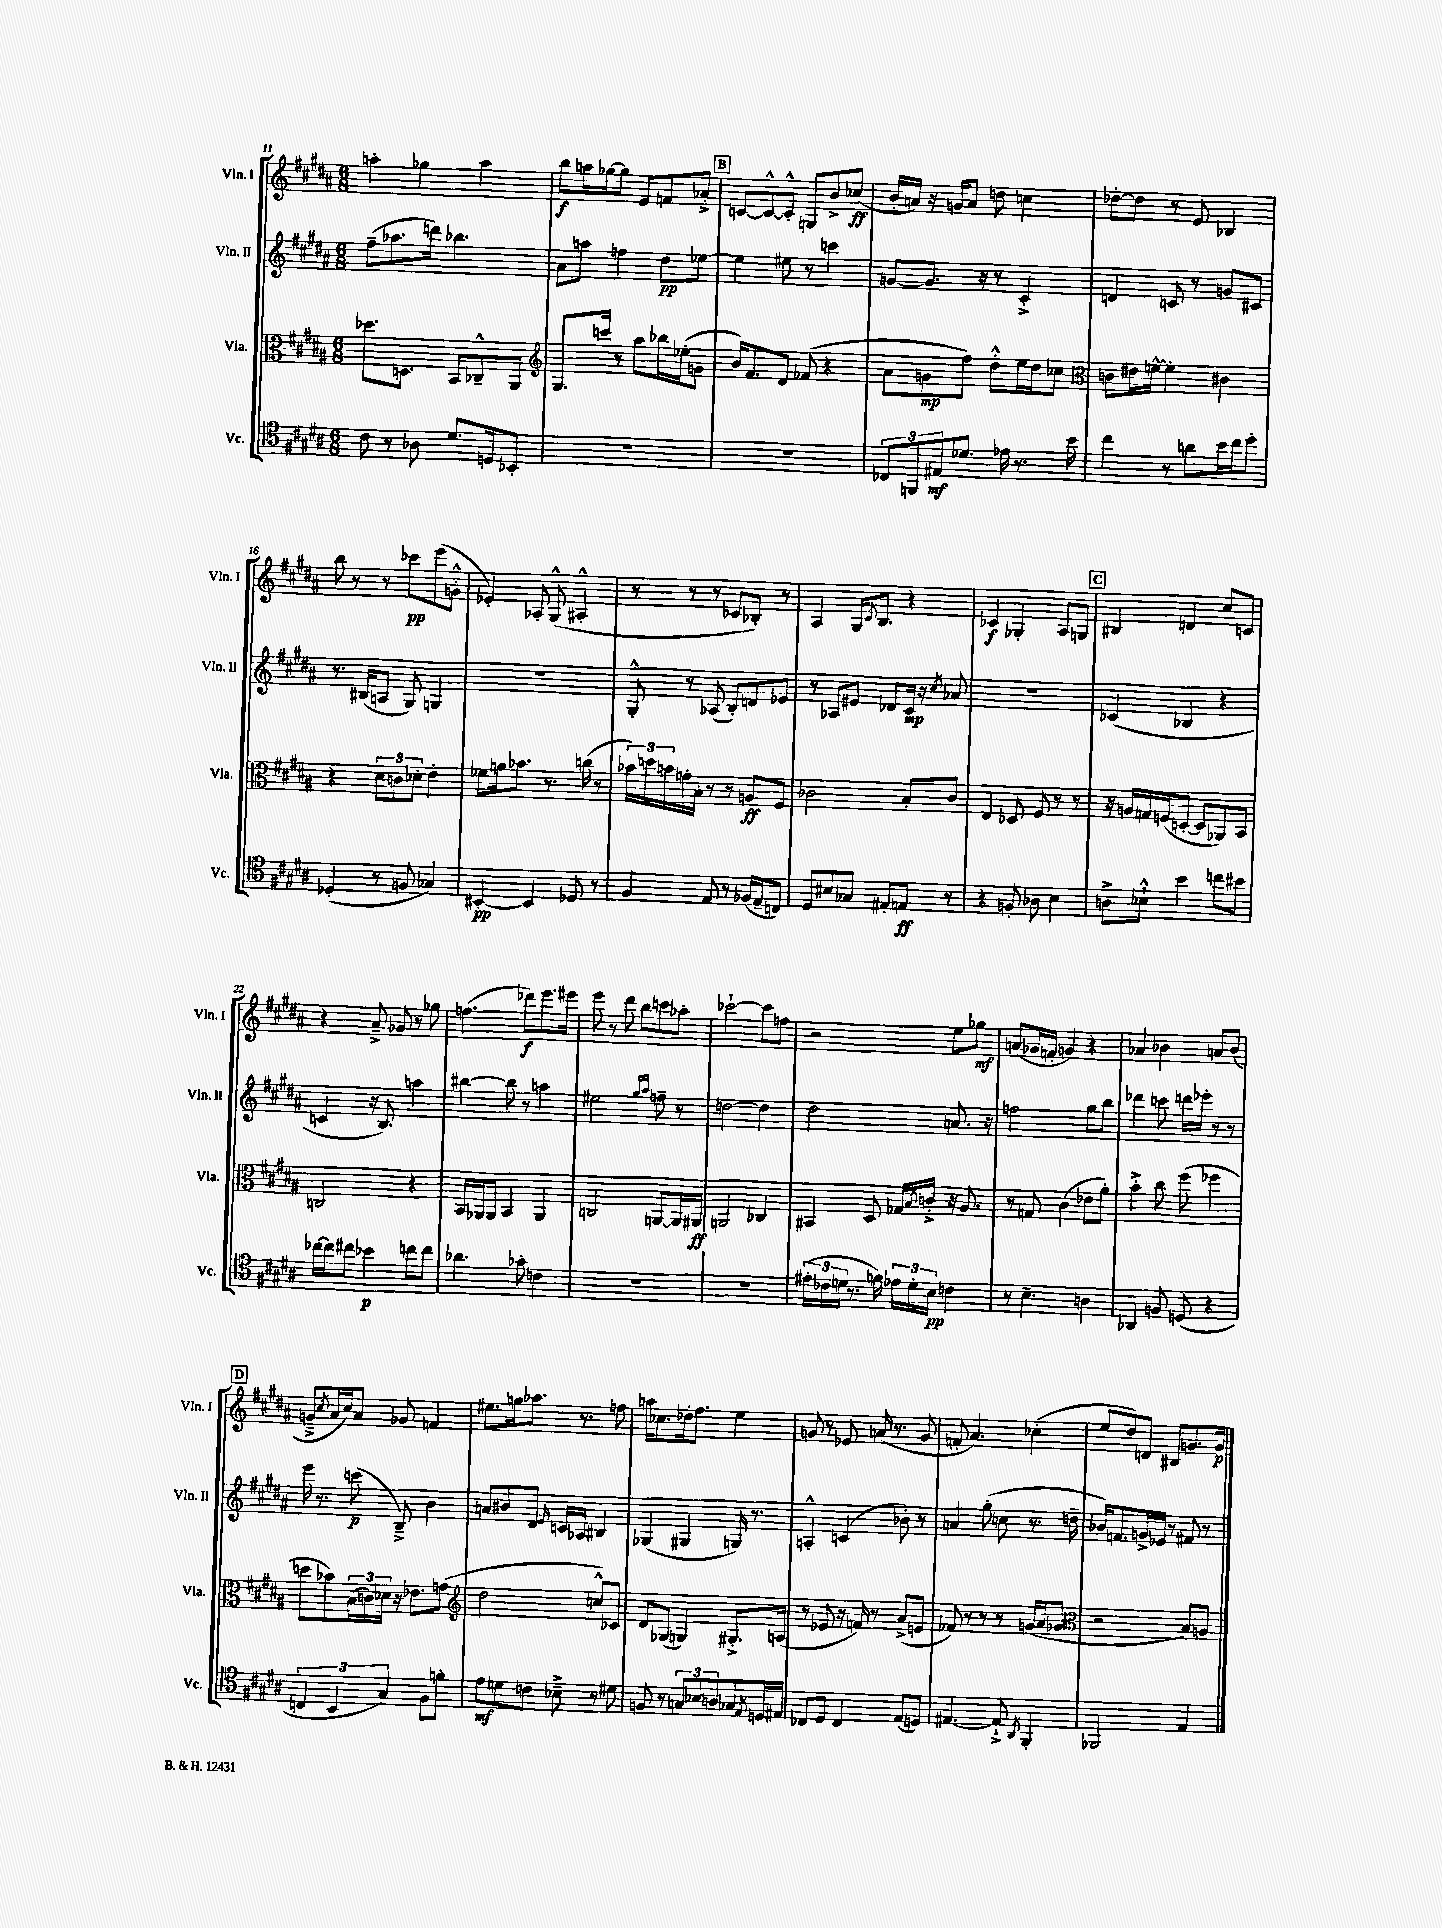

**kern	**dynam	**kern	**dynam	**kern	**dynam	**kern	**dynam
*part4	*part4	*part3	*part3	*part2	*part2	*part1	*part1
*staff4	*staff4	*staff3	*staff3	*staff2	*staff2	*staff1	*staff1
*I"Vc.	*	*I"Vla.	*	*I"Vln. II	*	*I"Vln. I	*
*I'Vc.	*	*I'Vla.	*	*I'Vln. II	*	*I'Vln. I	*
*clefC4	*	*clefC3	*	*clefG2	*	*clefG2	*
*k[f#c#g#d#a#]	*	*k[f#c#g#d#a#]	*	*k[f#c#g#d#a#]	*	*k[f#c#g#d#a#]	*
*M6/8	*	*M6/8	*	*M6/8	*	*M6/8	*
=11	=11	=11	=11	=11	=11	=11	=11
8c#\	.	8.dd-X\L	.	(8ff#~\L	.	4aan'\	.
8r	.	.	.	8.aa-X\	.	.	.
.	.	8.Dn\J	.	.	.	.	.
8A-X\	.	.	.	.	.	4gg-X\	.
.	.	.	.	16dddn\Jk)	.	.	.
8.d#/L	.	8BB/L	.	4.bb-X\	.	.	.
.	.	8C-X~^^/	.	.	.	4aa\	.
16Dn/k	.	.	.	.	.	.	.
8BB-X'/J	.	8AA#/J	.	.	.	.	.
=12	=12	=12	=12	=12	=12	=12	=12
*	*	*clefG2	*	*	*	*	*
2.r	.	8.G#/L	.	8a#\L	.	8bb\L	f
.	.	.	.	8aan\J	.	16aan\L	.
.	.	16cccn/Jk	.	.	.	[16gg-X\J	.
.	.	8r	.	4ffn\	.	8gg-\J]	.
.	.	8aa#\L	.	.	.	8e/L	.
.	.	16bb-X\L	.	8dd#\L	pp	8fn/	.
.	.	(16ee-X'\J	.	.	.	.	.
.	.	8gn\J	.	[8ee-X\J	.	8a-X'^/J	.
!!LO:REH:place=s1:t=B
=13	=13	=13	=13	=13	=13	=13	=13
2.r	.	16b/KL)	.	4ee-\]	.	[8cn/L	.
.	.	8.f#/	.	.	.	.	.
.	.	.	.	.	.	8c^^/_	.
.	.	8d#/J	.	8ee#X\	.	8c'^^/J]	.
.	.	(8f-X/	.	8r	.	8Gn/L	.
.	.	4r	.	4cccn\	.	8b^/	.
.	.	.	.	.	.	(8cc-X/J	ff
=14	=14	=14	=14	=14	=14	=14	=14
12C-X/L	.	8a#\L	.	[8gn/L	.	16b'/LL	.
.	.	.	.	.	.	16an/JJ)	.
12FFn/	.	.	.	.	.	.	.
.	.	8gn\	mp	8.g/J]	.	16r	.
12E#X/	mf	.	.	.	.	.	.
.	.	.	.	.	.	16gn/KL	.
8.d-X/J	.	8ff#\J)	.	.	.	8a/J	.
.	.	.	.	16r	.	.	.
.	.	8dd#'^^\L	.	8r	.	8ddn\	.
16e-X\	.	.	.	.	.	.	.
8.r	.	16ee\L	.	4c#'^/	.	4ccn\	.
.	.	16dd#\J	.	.	.	.	.
.	.	8cc-X\J	.	.	.	.	.
16b\	.	.	.	.	.	.	.
=15	=15	=15	=15	=15	=15	=15	=15
*	*	*clefC3	*	*	*	*	*
4cc#\	.	8cn\L	.	4dn/	.	[8dd-X'\L	.
.	.	16e#X\L	.	.	.	8dd-\J]	.
.	.	[16fn^^\JJ	.	.	.	.	.
8r	.	4f'\]	.	8cn/	.	8r	.
8an\L	.	.	.	8r	.	8e/	.
16b\L	.	4c#X\	.	8gn/L	.	4B-X/	.
16cc#\J	.	.	.	.	.	.	.
8dd#'\J	.	.	.	8c#X/J	.	.	.
!!LO:LB:g=z
=16	=16	=16	=16	=16	=16	=16	=16
(4D-X'/	.	4r	.	8.r	.	8bb\	.
.	.	.	.	.	.	8r	.
.	.	.	.	(16B#X/KL	.	.	.
8r	.	12d#\L	.	8An/J	.	8r	.
.	.	12cn\	.	.	.	.	.
8Fn/	.	.	.	8G#/)	.	8ccc-X\L	pp
.	.	12d-X'\J	.	.	.	.	.
4G-X/)	.	4e'\	.	4Gn/	.	(8eee\	.
.	.	.	.	.	.	8gn'^^\J	.
=17	=17	=17	=17	=17	=17	=17	=17
[4BB#X'/	pp	8f-X\L	.	2.r	.	4e-X'/)	.
.	.	16an\k	.	.	.	.	.
.	.	8.b-X\J	.	.	.	.	.
4BB#/]	.	.	.	.	.	8A-X'/	.
.	.	8.r	.	.	.	(8G#^^/	.
8D-X/	.	.	.	.	.	4A#X'^^/	.
.	.	(16ccn\	.	.	.	.	.
8r	.	8r	.	.	.	.	.
=18	=18	=18	=18	=18	=18	=18	=18
4F#/	.	24b-X\LL)	.	8G#'^^/	.	8r	.
.	.	24ddn\	.	.	.	.	.
.	.	24bn\	.	.	.	.	.
.	.	16gn'\	.	8r	.	8r	.
.	.	16B'\JJ	.	.	.	.	.
8E/	.	8r	.	(8A-X/	.	8r	.
8r	.	8r	.	8B'/L)	.	8c-X/L	.
(16F-X/LL	.	8An/L	ff	8dn/	.	8B-X'/J)	.
16E~/J	.	.	.	.	.	.	.
8Cn/J)	.	8F#/J	.	8e-X/J	.	8r	.
=19	=19	=19	=19	=19	=19	=19	=19
8D#/L	.	2c-X\	.	8r	.	4A#/	.
8B#X/	.	.	.	8A-X/L	.	.	.
8G-X/J	.	.	.	8e#X/J	.	16G#/KL	.
.	.	.	.	.	.	8qc#/	.
.	.	.	.	.	.	8.B/J	.
8E#X'/L	.	.	.	8d-X/L	.	.	.
8En/J	ff	8B'/L	.	16c#/Jk	mp	4r	.
.	.	.	.	16r	.	.	.
.	.	.	.	8qcc#/	.	.	.
8r	.	8c-/J	.	8a-X/	.	.	.
=20	=20	=20	=20	=20	=20	=20	=20
4r	.	4E/	.	2.r	.	4c-X/	f
8Fn'/	.	8D-X/	.	.	.	4G-X'/	.
8A-X\	.	8F#/	.	.	.	.	.
4B\	.	8r	.	.	.	8A#/L	.
.	.	8r	.	.	.	8Gn/J	.
!!LO:REH:place=s1:t=C
=21	=21	=21	=21	=21	=21	=21	=21
8An^\L	.	16r	.	(4c-X/	.	4B#X/	.
.	.	16An/LL	.	.	.	.	.
8B-X`^^\J	.	16Gn/	.	.	.	.	.
.	.	(16Fn/J	.	.	.	.	.
4b\	.	[8Dn'/J	.	4B-X/	.	4dn/	.
.	.	8D/L]	.	.	.	.	.
8ccn\L	.	8AA-X/)	.	4r	.	8cc#/L	.
8b#X\J	.	8BB/J	.	.	.	8cn/J	.
!!LO:LB:g=z
=22	=22	=22	=22	=22	=22	=22	=22
[16cc-X\LL	.	2Cn/	.	4cn/	.	4r	.
16cc-\J]	.	.	.	.	.	.	.
8cc#X\J	.	.	.	.	.	.	.
4b-X\	p	.	.	16r	.	8a#~^/	.
.	.	.	.	8.B/)	.	.	.
.	.	.	.	.	.	8g-X/	.
8ccn\L	.	4r	.	4aan\	.	8r	.
8cc\J	.	.	.	.	.	8gg-X\	.
=23	=23	=23	=23	=23	=23	=23	=23
4.a-X\	.	16BB/LL	.	[4bb#X\	.	(4.ffn\	.
.	.	16AA-X/J	.	.	.	.	.
.	.	8AA-/J	.	.	.	.	.
.	.	4BB/	.	8bb#\]	.	.	.
8g-X'\	.	.	.	8r	.	8ddd-X\L)	f
4cn\	.	4AA-/	.	4aan\	.	8.eee\	.
.	.	.	.	.	.	16eee#X\Jk	.
=24	=24	=24	=24	=24	=24	=24	=24
2.r	.	2Cn/	.	2ee#X\	.	8eee\	.
.	.	.	.	.	.	8r	.
.	.	.	.	.	.	8ddd#\	.
.	.	.	.	.	.	8bb\L	.
.	.	.	.	16qqgg#/LL	.	.	.
.	.	.	.	16qqaa#/JJ	.	.	.
.	.	[8AAn/L	.	8ffn~\	.	8cccn\	.
.	.	16AA/L]	.	8r	.	8aa-X'\J	.
.	.	16AA#X/JJ	ff	.	.	.	.
=25	=25	=25	=25	=25	=25	=25	=25
2.r	.	2AAn/	.	[2ddn\	.	[2ccc-X`\	.
.	.	4C-X/	.	4dd\]	.	8ccc-\L]	.
.	.	.	.	.	.	8ffn\J	.
=26	=26	=26	=26	=26	=26	=26	=26
(24e#X'\LL	.	4BB#X/	.	2dd#\	.	2r	.
24c-X\	.	.	.	.	.	.	.
24dn\JJ	.	.	.	.	.	.	.
8.r	.	.	.	.	.	.	.
.	.	8D#/	.	.	.	.	.
16fn\)	.	.	.	.	.	.	.
24e-X\LL	.	16G-X/LL	.	.	.	.	.
24d'\	.	.	.	.	.	.	.
.	.	8qB/	.	.	.	.	.
.	.	16cn'^/JJ	.	.	.	.	.
24B\JJ	pp	.	.	.	.	.	.
4cn\	.	16r	.	8.an/	.	8ee\L	.
.	.	8.A#/	.	.	.	.	.
.	.	.	.	.	.	8gg-X\J	mf
.	.	.	.	16r	.	.	.
=27	=27	=27	=27	=27	=27	=27	=27
8r	.	8r	.	2ffn\	.	(8an/L	.
4.B~\	.	8Gn/	.	.	.	16g-X/L	.
.	.	.	.	.	.	16fn'/JJ	.
.	.	(4c#\	.	.	.	4gn/)	.
4An\	.	8e-X\L	.	8gg#\L	.	4r	.
.	.	8a#'\J)	.	8bb\J	.	.	.
=28	=28	=28	=28	=28	=28	=28	=28
4AA-X/	.	4b'^\	.	4ddd-X\	.	4a-X/	.
8Fn/	.	8cc#\	.	8cccn\	.	4b-X\	.
(8Dn/	.	(8ff#\	.	16dddn\LL	.	.	.
.	.	.	.	16eee-X'\JJ	.	.	.
4r	.	4ff-X\	.	8r	.	8an/L	.
.	.	.	.	8r	.	(8b-/J	.
!!LO:LB:g=z
!!LO:REH:place=s1:t=D
=29	=29	=29	=29	=29	=29	=29	=29
6Cn/	.	8ddn\L	.	16eee\	.	8gn~^/L	.
.	.	.	.	8.r	.	.	.
.	.	.	.	.	.	8qcc#/	.
.	.	8b-X\)	.	.	.	16a#/L	.
6BB/	.	.	.	.	.	.	.
.	.	.	.	.	.	16cc#/J)	.
.	.	(24B\L	.	(8cccn\	p	8a#/J	.
.	.	24cn\)	.	.	.	.	.
6G#/)	.	24d-X\JJ	.	.	.	.	.
.	.	16r	.	8B~^/)	.	8g-X/	.
.	.	8.e-X\L	.	.	.	.	.
8F#\L	.	.	.	4b\	.	4fn/	.
8fn'\J	.	(8gn\J	.	.	.	.	.
=30	=30	=30	=30	=30	=30	=30	=30
*	*	*clefG2	*	*	*	*	*
8e\L	mf	2dd#\	.	8an/L	.	8.ee#X\L	.
8dn\	.	.	.	8b#X/	.	.	.
.	.	.	.	.	.	16ggn\k	.
8cn\J	.	.	.	8d#/J	.	8.aa-X\J	.
.	.	.	.	16qqe/	.	.	.
8B-X~^\	.	.	.	16cn/LL	.	.	.
.	.	.	.	16A-X/JJ	.	8.r	.
8r	.	8ccn^^/L)	.	4B#X/	.	.	.
8d#X\	.	8c-X/J	.	.	.	8ffn\	.
=31	=31	=31	=31	=31	=31	=31	=31
8Fn/	.	8d#/L	.	(4G-X/	.	16aan\KL	.
.	.	.	.	.	.	8.cc-X\	.
8r	.	(8G-X/J	.	.	.	.	.
12Gn/L	.	4Gn/)	.	4G#X/	.	16dd-X'\k	.
.	.	.	.	.	.	8.ff#\J	.
12B-X/	.	.	.	.	.	.	.
12An/	.	.	.	.	.	.	.
8G-X/	.	8.G#X'^/L	.	16Gn/)	.	4ee\	.
.	.	.	.	8.r	.	.	.
8qE/	.	.	.	.	.	.	.
16Dn/L	.	.	.	.	.	.	.
16E#X/JJ	.	(16An/Jk	.	.	.	.	.
=32	=32	=32	=32	=32	=32	=32	=32
8C-X/L	.	8r	.	4An'^^/	.	8gn/	.
8D#/J	.	8e-X/	.	.	.	8r	.
4C-/	.	16r	.	(4cn/	.	8e-X/	.
.	.	16fn/)	.	.	.	.	.
.	.	8r	.	.	.	(16an/	.
.	.	.	.	.	.	8.r	.
(8E/L	.	(8a#^/L	.	8b-X'\)	.	.	.
8Dn/J)	.	8en/J	.	8r	.	8g/	.
=33	=33	=33	=33	=33	=33	=33	=33
[4.E#X/	.	8f-X/)	.	4an/	.	8fn'/	.
.	.	8r	.	.	.	4.a#/)	.
.	.	8r	.	(8gg#'\	.	.	.
8E#`^/]	.	8r	.	8ccn\	.	.	.
8qAA#/	.	.	.	.	.	.	.
4FF#'/	.	(16gn/LL	.	8.r	.	(4cc-X'\	.
.	.	16a#/J	.	.	.	.	.
.	.	8g-X/J	.	.	.	.	.
.	.	.	.	16ddn~\	.	.	.
=34	=34	=34	=34	=34	=34	=34	=34
*	*	*clefC3	*	*	*	*	*
2FF-X/	.	2r	.	16b-X/KL)	.	8ee/L	.
.	.	.	.	8.fn/	.	.	.
.	.	.	.	.	.	8dd#/)	.
.	.	.	.	16gn^/L	.	8dn/J	.
.	.	.	.	16e-X/JJ	.	.	.
.	.	.	.	8r	.	8B#X/L	.
4E/	.	8B/L)	.	8f#X/	.	8.gn/	.
.	.	8An/J	.	8r	.	.	.
.	.	.	.	.	.	16g/Jk	p
==	==	==	==	==	==	==	==
*-	*-	*-	*-	*-	*-	*-	*-
